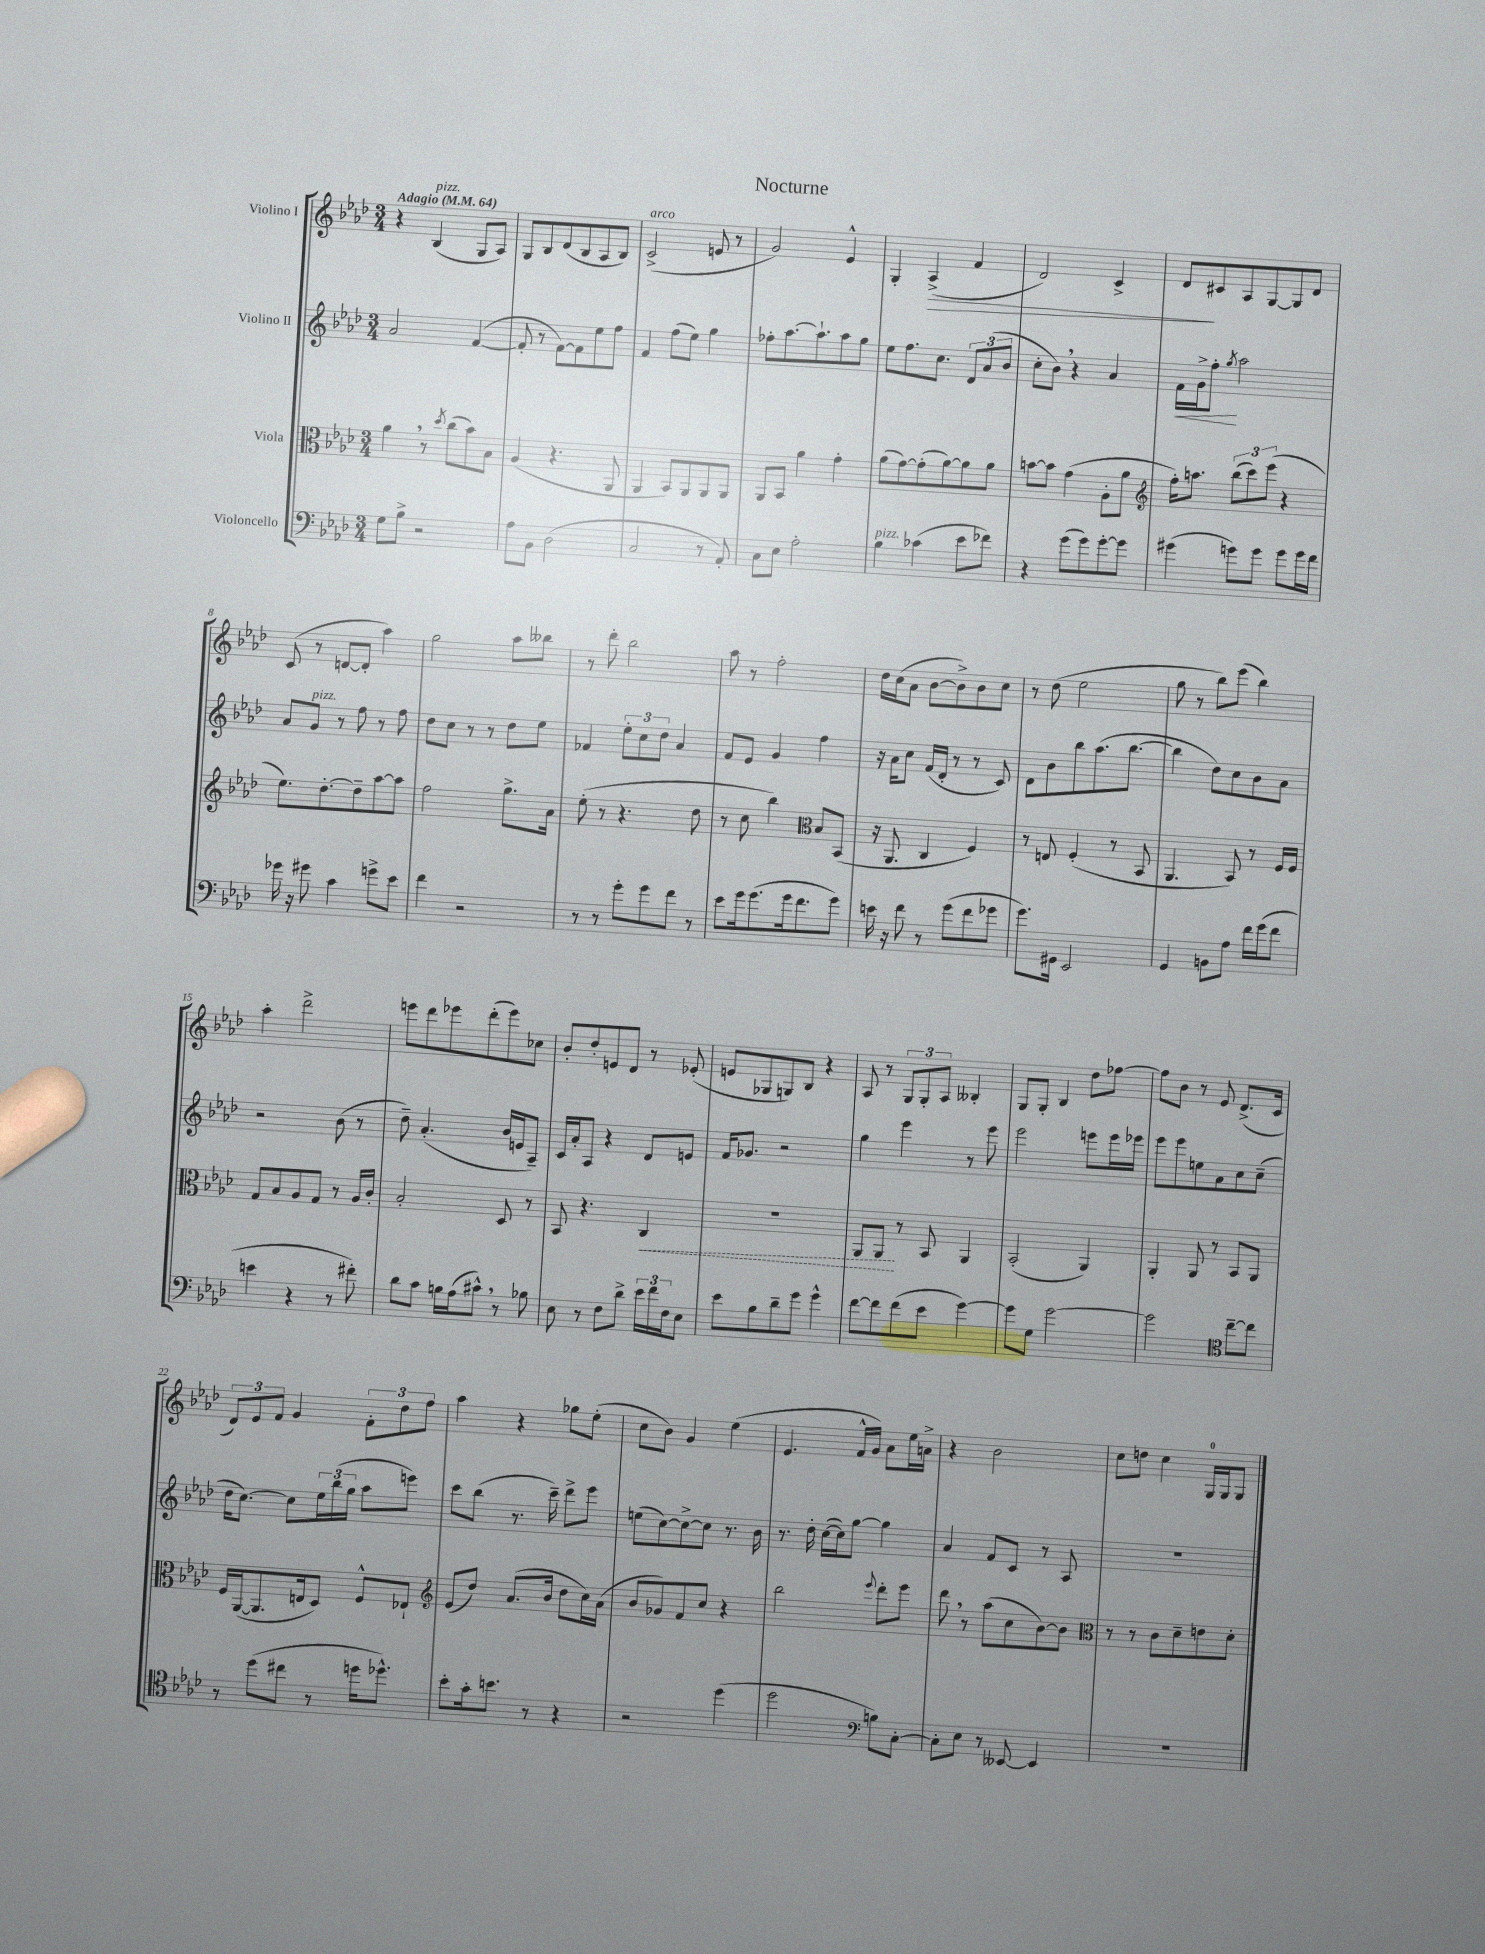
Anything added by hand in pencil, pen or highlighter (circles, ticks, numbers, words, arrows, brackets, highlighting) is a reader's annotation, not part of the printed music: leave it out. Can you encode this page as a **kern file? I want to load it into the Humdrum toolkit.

**kern	**kern	**dynam	**kern	**dynam	**kern	**dynam
*part4	*part3	*part3	*part2	*part2	*part1	*part1
*staff4	*staff3	*staff3	*staff2	*staff2	*staff1	*staff1
*I"Violoncello	*I"Viola	*	*I"Violino II	*	*I"Violino I	*
*clefF4	*clefC3	*	*clefG2	*	*clefG2	*
*k[b-e-a-d-]	*k[b-e-a-d-]	*	*k[b-e-a-d-]	*	*k[b-e-a-d-]	*
*M3/4	*M3/4	*	*M3/4	*	*M3/4	*
*MM64	*MM64	*	*MM64	*	*MM64	*
=1	=1	=1	=1	=1	=1	=1
!	!	!	!	!	!LO:TX:a:B:t=Adagio	!
8G\L	4a-,\	.	2a-/	.	4r	.
8B-^\J	.	.	.	.	.	.
!	!	!	!	!	!LO:TX:a:i:t=pizz.	!
2r	8r	.	.	.	(4B-/	.
.	8qdd-/	.	.	.	.	.
.	(8cc\L	.	.	.	.	.
.	8b-\)	.	([4f/	.	8G/L	.
.	8B-\J	.	.	.	8A-/J)	.
=2	=2	=2	=2	=2	=2	=2
8A-\L	(4A-/	.	8f'/]	.	8G/L	.
8BB-\J	.	.	8r	.	8B-/	.
(2D-\	4.r	.	[8f\L)	.	(8d-/	.
.	.	.	8f\]	.	8B-/	.
.	.	.	8ee-\	.	8A-/	.
.	8AA-/	.	8ff\J	.	8B-/J)	.
=3	=3	=3	=3	=3	=3	=3
!	!	!	!	!	!LO:TX:a:i:t=arco	!
2C/	4AA-/	.	4f/	.	(2c^/	.
.	8BB-/L)	.	(8ff\L	.	.	.
.	8AA-/	.	8ee-\J)	.	.	.
8r	8AA-/	.	4gg\	.	8en/	.
8AA-'/)	8AA-/J	.	.	.	8r	.
=4	=4	=4	=4	=4	=4	=4
8C\L	8AA-/L	.	8ff-X'\L	.	2g/)	.
8E-\J	8BB-/J	.	[8.aa-\	.	.	.
2A-'\	4a-\	.	.	.	.	.
.	.	.	8.aa-`\]	.	.	.
.	4g'\	.	8aa-\	.	4e-^^/	.
.	.	.	8gg\J	.	.	.
=5	=5	=5	=5	=5	=5	=5
!LO:TX:a:i:t=pizz.	!	!	!	!	!	!
4B-\	(8a-\L	.	8ee-\L	.	4G'/	.
.	[8g\)	.	8.ff\	.	.	.
!	!	!	!	!	!	!LO:HP:b
(4c-X\	(8g'\]	.	.	.	(4A-^/	>
.	.	.	8.cc\J	.	.	.
.	[8a-\)	.	.	.	.	.
8e-\L	8a-\]	.	12d-/L	.	4f/	.
.	.	.	(12a-/	.	.	.
8f-X\J)	8a-\J	.	.	.	.	.
.	.	.	12b-/J	.	.	.
=6	=6	=6	=6	=6	=6	=6
4r	[8bn\L	.	8cc'\L	.	2d-/)	.
.	8b\J]	.	8b-,\J)	.	.	.
(8g\L	(4g\	.	4r	.	.	.
8g\)	.	.	.	.	.	.
[8g'\	8A-'\L	.	4a-/	.	4c^/	.
8g\J]	8a-\J	.	.	.	.	.
=7	=7	=7	=7	=7	=7	=7
*	*clefG2	*	*	*	*	*
!	!	!	!	!LO:HP:b	!	!
(4g#X\	16ff'\KL)	.	16f\LL	<	8d-/L	.
.	8.aan\J	.	16g^\J	.	.	.
.	.	.	8ff'\J	.	8c#X/	]
.	.	.	8qgg/	.	.	.
8gn\L)	(12bb-\L	.	2aa-\	[	8A-/	.
.	12ccc\)	.	.	.	.	.
8g\J	.	.	.	.	[8G/	.
.	(12eee-\J	.	.	.	.	.
8g\L	4r	.	.	.	8G/]	.
16g\L	.	.	.	.	8d-/J	.
16f\JJ	.	.	.	.	.	.
!!LO:LB:g=z
=8	=8	=8	=8	=8	=8	=8
16g-X\	8.ee-\L)	.	8a-/L	.	(8c/	.
16r	.	.	.	.	.	.
!	!	!	!LO:TX:a:i:t=pizz.	!	!	!
8g#X\	.	.	8g/J	.	8r	.
.	[8.dd-'\	.	.	.	.	.
4c\	.	.	8r	.	[8dn/L	.
.	8dd-~\]	.	8ff\	.	8d'/J]	.
8gn^\L	[8aa-\	.	8r	.	4aa-\)	.
8e-\J	8aa-\J]	.	8ff\	.	.	.
=9	=9	=9	=9	=9	=9	=9
4f\	2ff\	.	8dd-\L	.	2gg\	.
.	.	.	8cc\J	.	.	.
2r	.	.	8r	.	.	.
.	.	.	8r	.	.	.
.	8.gg^\L	.	8dd-\L	.	8aa-\L	.
.	.	.	8ee-\J	.	8bb--X\J	.
.	16a-\Jk	.	.	.	.	.
=10	=10	=10	=10	=10	=10	=10
8r	(8ee-'\	.	4f-X/	.	8r	.
8r	8r	.	.	.	8ddd-'\	.
8g'\L	4.r	.	12ee-'\L	.	2bb-\	.
.	.	.	12cc\	.	.	.
8g\	.	.	.	.	.	.
.	.	.	12dd-\J	.	.	.
8f\J	.	.	4a-/	.	.	.
8r	8dd-\	.	.	.	.	.
=11	=11	=11	=11	=11	=11	=11
8e-\L	8r	.	8f/L	.	8aa-\	.
16g\k	8cc\	.	8e-/J	.	8r	.
(8.g\	.	.	.	.	.	.
.	4bb-\)	.	4g/	.	2ff'\	.
16g\k	.	.	.	.	.	.
8.f\	.	.	.	.	.	.
*	*clefC3	*	*	*	*	*
.	8B-/L	.	4ff\	.	.	.
8g\J)	(8BB-/J	.	.	.	.	.
=12	=12	=12	=12	=12	=12	=12
16en\	16r	.	16r	.	16dd-\LL	.
16r	8.AA-/	.	16a-\KL	.	(16cc\J	.
8f\	.	.	8cc\J	.	8a-\J	.
8r	4C/	.	(16f/LL	.	[8b-\L	.
.	.	.	16d-'/JJ	.	.	.
(8g\L	.	.	8r	.	8b-^\])	.
8f\	4F/)	.	8r	.	8b-\	.
8g-X\J	.	.	8c/)	.	8cc\J	.
=13	=13	=13	=13	=13	=13	=13
8.g\L)	8r	.	8d-\L	.	8r	.
.	8En/	.	8b-\	.	(8dd-\	.
16GG#X\Jk	.	.	.	.	.	.
2EE-/	(4F'/	.	8bb-\	.	2ee-\	.
.	.	.	(8.aa-\	.	.	.
.	8r	.	.	.	.	.
.	.	.	[8.bb-\J	.	.	.
.	8BB-/	.	.	.	.	.
=14	=14	=14	=14	=14	=14	=14
4GG/	4.AA-/	.	4bb-\]	.	8gg\	.
.	.	.	.	.	8r	.
8BBn\L	.	.	8dd-\L)	.	8bb-\L)	.
8A-\J	8BB-/)	.	8cc\	.	(8eee-\J	.
16f\LL	8r	.	8b-\	.	4bb-\)	.
(16g\J	.	.	.	.	.	.
8f\J	16F/LL	.	8a-\J	.	.	.
.	16F/JJ	.	.	.	.	.
!!LO:LB:g=z
=15	=15	=15	=15	=15	=15	=15
4en\	8G/L	.	2r	.	4aa-'\	.
.	8B-/	.	.	.	.	.
4r	8A-/	.	.	.	2ddd-^\	.
.	8G/J	.	.	.	.	.
8r	8r	.	(8b-\	.	.	.
8f#X'\)	16A-/LL	.	8r	.	.	.
.	16c'/JJ	.	.	.	.	.
=16	=16	=16	=16	=16	=16	=16
8d-\L	2B-'/	.	8dd-~\)	.	8eeen\L	.
8c\J	.	.	(4.a-'/	.	8ddd-\	.
16Bn\LL	.	.	.	.	8eee-X\	.
(16A-\J	.	.	.	.	.	.
8c#X^^,\J)	.	.	.	.	(8ddd-'\	.
8r	8D-/	.	16b-/LL	.	8eee-\)	.
.	.	.	16en/J	.	.	.
8B-X\	8r	.	8A-~/J)	.	8cc-X\J	.
=17	=17	=17	=17	=17	=17	=17
8E-\	8BB-/	.	16c/LL	.	8b-'/L	.
.	.	.	16a-'/J	.	.	.
8r	4.r	.	8A-/J	.	8dd-'/	.
8F\L	.	.	4r	.	8en/	.
8d-^\J	.	.	.	.	8d-/J	.
!	!	!LO:HP:b	!	!	!	!
24e-\LL	4C/	<	8d-/L	.	8r	.
24f\	.	.	.	.	.	.
24F\J	.	.	.	.	.	.
8E-\J	.	.	8en/J	.	(8e-X'/	.
=18	=18	=18	=18	=18	=18	=18
8e-\L	2.r	.	16f/KL	.	8en/L	.
.	.	.	8.g-X/J	.	.	.
8B-\	.	.	.	.	8G-X/	.
8d-~\	.	.	2r	.	8Gn/)	.
8g\J	.	.	.	.	8B-/J	.
4g^^\	.	.	.	.	4r	.
=19	=19	=19	=19	=19	=19	=19
[8f\L	8AA-/L	.	4gg\	.	8A-/	.
8f\]	8AA-/J	.	.	.	8r	.
(8f\	8r	[	4eee-\	.	12G/L	.
.	.	.	.	.	12G'/	.
8e-\J	8BB-/	.	.	.	.	.
.	.	.	.	.	12A-/J	.
[4g\)	4AA-/	.	8r	.	4B--X'/	.
.	.	.	8eee-\	.	.	.
=20	=20	=20	=20	=20	=20	=20
8g\L]	(2BB-'/	.	2eee-\	.	8G/L	.
8G\J	.	.	.	.	8G'/J	.
[2g\	.	.	.	.	4B-/	.
.	4AA-/)	.	8eeen\L	.	8dd-\L	.
.	.	.	16eee\L	.	[8ff-X\J	.
.	.	.	16eee-X\JJ	.	.	.
=21	=21	=21	=21	=21	=21	=21
2g\]	4AA-'/	.	8eee-\L	.	8ff-\L]	.
.	.	.	8eee-\	.	8b-\J	.
.	8AA-/	.	8een\	.	8r	.
.	8r	.	8a-\	.	8e-/	.
*clefC4	*	*	*	*	*	*
[8cc~\L	8BB-/L	.	8cc\	.	(8.d-^/L	.
8cc\J]	8AA-/J	.	(8cc~\J	.	.	.
.	.	.	.	.	16c/Jk	.
!!LO:LB:g=z
=22	=22	=22	=22	=22	=22	=22
8r	16F/LL	.	16dd-\KL	.	12d-/L)	.
.	([16AA-/J	.	[8.cc\J)	.	.	.
.	.	.	.	.	12e-/	.
(8dd-\L	8.AA-/]	.	.	.	.	.
.	.	.	.	.	12f/J	.
8cc#X\J	.	.	8cc\L]	.	4g/	.
.	16En/k	.	.	.	.	.
8r	8D-/J)	.	24ee-\L	.	.	.
.	.	.	(24bb-\	.	.	.
.	.	.	24gg\JJ	.	.	.
16ddn\KL	8F^^/L	.	8aa-\L	.	12f'\L	.
8.dd-X^^\J)	.	.	.	.	.	.
.	.	.	.	.	12dd-\	.
.	8E-X`/J	.	8eeen\J)	.	.	.
.	.	.	.	.	12ff\J	.
=23	=23	=23	=23	=23	=23	=23
*	*clefG2	*	*	*	*	*
8b-'\L	(8e-/L	.	8ccc\L	.	4aa-\	.
16g'\k	8dd-/J)	.	(8bb-\J	.	.	.
8.bn\J	.	.	.	.	.	.
.	(8.a-/L	.	8.r	.	4r	.
8r	.	.	.	.	.	.
.	16b-/Jk	.	16ccc~\)	.	.	.
4r	8dd-\L	.	8ddd-^\L	.	8gg-X\L	.
.	16cc\L)	.	8eee-\J	.	(8ee-'\J	.
.	(16a-\JJ	.	.	.	.	.
=24	=24	=24	=24	=24	=24	=24
2r	8b-/L	.	(8een\L	.	8cc\L	.
.	8g-X/)	.	[8cc\)	.	8b-\J)	.
.	8f/	.	8cc^\_	.	4g/	.
.	8cc/J	.	8cc\J]	.	.	.
(4dd-\	4r	.	8.r	.	(4ee-\	.
.	.	.	16b-\	.	.	.
=25	=25	=25	=25	=25	=25	=25
2dd-\	2bb-\	.	8.r	.	4.e-/	.
.	.	.	16dd-'\	.	.	.
.	.	.	([16cc\LL	.	.	.
.	.	.	16cc\J])	.	.	.
.	.	.	[8gg\J	.	16f^^/LL	.
.	.	.	.	.	16g/JJ)	.
*clefF4	*	*	*	*	*	*
.	8qqeee-/	.	.	.	.	.
8Bn\L)	8ddd-'\L	.	4gg\]	.	8a-\L	.
[8C'\J	8eee-\J	.	.	.	16ee-\L	.
.	.	.	.	.	16an^\JJ	.
=26	=26	=26	=26	=26	=26	=26
8C'\L]	8ddd-,\	.	4a-/	.	4r	.
8E-\J	8r	.	.	.	.	.
8r	(8aa-\L	.	8f/L	.	2b-\	.
[8EE--X/	8cc\	.	8c/J	.	.	.
4EE--/]	[8b-\)	.	8r	.	.	.
.	8b-\J]	.	8A-/	.	.	.
=27	=27	=27	=27	=27	=27	=27
*	*clefC3	*	*	*	*	*
2.r	8r	.	2.r	.	8cc\L	.
.	8r	.	.	.	8ddn\J	.
.	8c\L	.	.	.	4cc\	.
.	8d-~\	.	.	.	.	.
.	8en\	.	.	.	16G/LL	.
.	.	.	.	.	16G/J	.
.	8d-'\J	.	.	.	8G/J	.
==	==	==	==	==	==	==
*-	*-	*-	*-	*-	*-	*-
